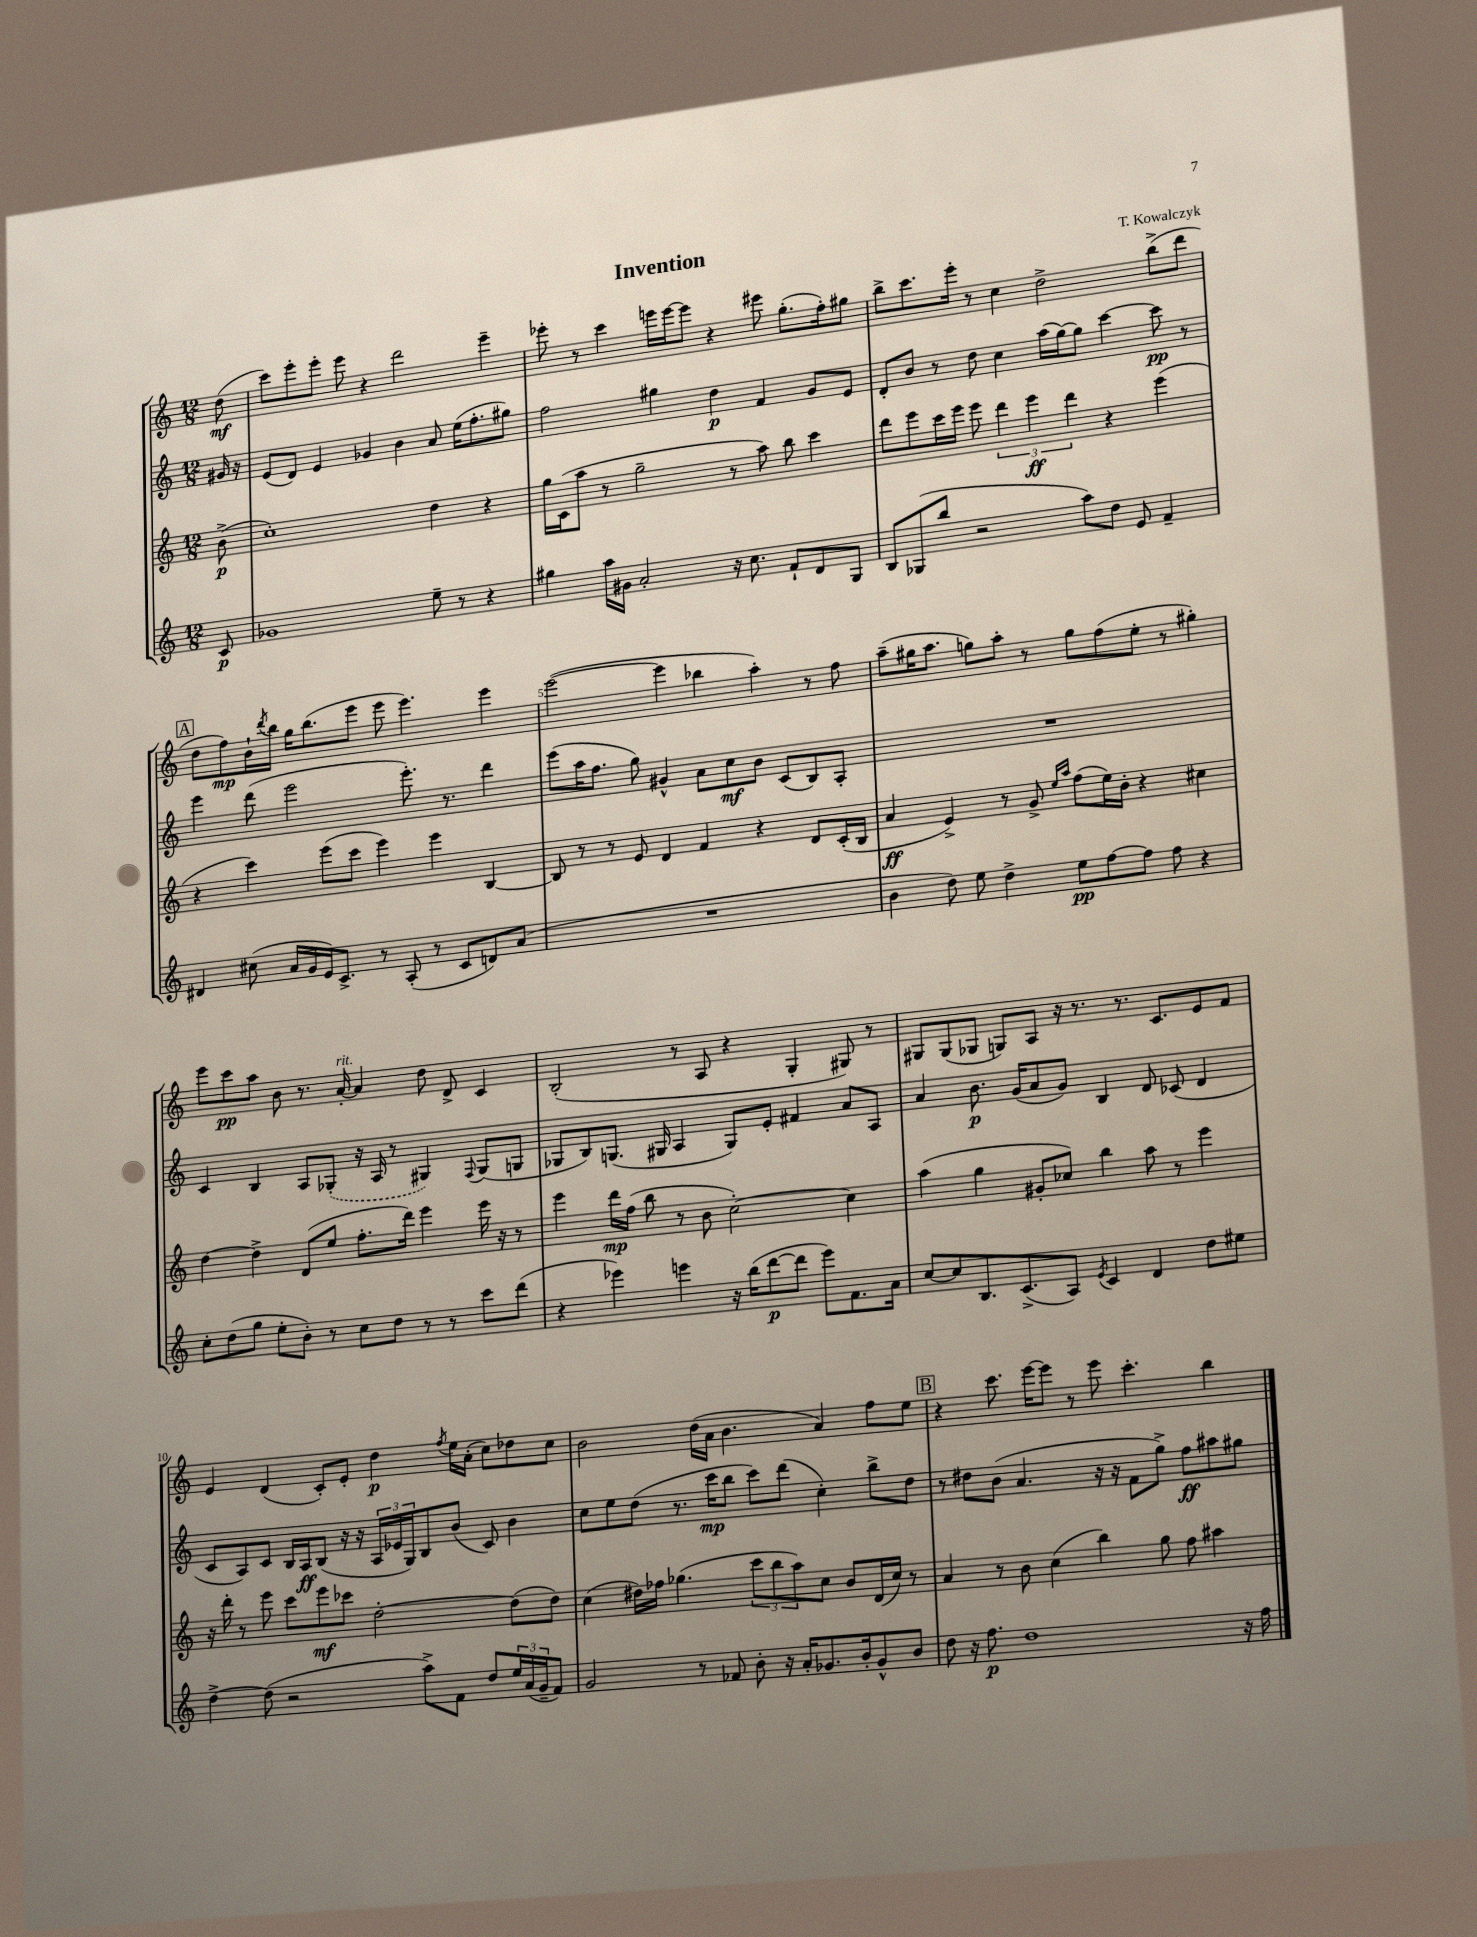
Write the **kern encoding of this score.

**kern	**kern	**kern	**kern
*staff4	*staff3	*staff2	*staff1
*clefG2	*clefG2	*clefG2	*clefG2
*k[]	*k[]	*k[]	*k[]
*M12/8	*M12/8	*M12/8	*M12/8
8c	(8b^	16g#	(8dd
.	.	16r	.
=	=	=	=
1g-	1cc')	(8e	8ccc)
.	.	8d)	8eee'
.	.	4e	8eee'
.	.	.	8eee
.	.	4g-	4r
.	.	4b	2ddd
8ee~	4dd	8a	.
8r	.	(16ee	.
.	.	8.ff'	.
4r	4r	.	4eee~
.	.	8gg#)	.
=	=	=	=
4gg#	16gg	2ff	8eee-'
.	(16c	.	.
.	8aa	.	8r
16aa	8r	.	4ccc
16g#	.	.	.
2a'	2gg~	.	.
.	.	4gg#	16eee
.	.	.	[16eee
.	.	.	8eee]
.	.	4dd	4r
16r	8r	.	.
8.cc	.	.	.
.	8aa)	4f	8eee#
8f`	8bb	.	(8.gg'
8d	4ccc	8g	.
.	.	.	16ff')
8G	.	8e	8gg#
=	=	=	=
8B	8ddd	8d'	8bb^
(8G-	8eee	8b	8.ccc
8bb	16ccc	8r	.
.	16eee	.	16eee'
2r	8eee	8dd	8r
.	6ddd	4cc	4cc
.	6eee	.	.
.	.	(16aa	2dd^
.	.	[16gg)	.
.	6ddd	.	.
8aa)	.	8gg]	.
8dd	4r	[4ccc	.
8e	.	.	.
4f~	(4eee	8ccc]	(8bb^
.	.	8r	8ddd
=	=	=	=
4d#	4r	4eee	8dd
.	.	.	8ff)
(8cc#	4ccc)	(8ddd	16b`
.	.	.	8qddd
.	.	.	16bb
16a	.	2eee	16gg
16g	.	.	(8.bb
16e)	(8eee	.	.
8.c^	.	.	.
.	8ccc	.	8eee
8r	4eee)	.	8eee
(8A'	.	8.eee')	4.eee)
8r	4eee	.	.
.	.	8.r	.
8c	.	.	.
8d)	[4B	4ddd	4eee
(8a	.	.	.
=	=	=	=
1.r	8B]	(8eee	([2eee
.	8r	16aa	.
.	.	8.ff	.
.	8r	.	.
.	8e	8gg)	.
.	4d	4g#^^	4eee]
.	4f	8a	4bb-
.	.	8cc	.
.	4r	8b	4aa')
.	.	(8c	.
.	8d	8B)	8r
.	(16c'	8A'	8ff
.	16B	.	.
=	=	=	=
4b	4a	1.r	(8aa~
.	.	.	16gg#
.	.	.	8.aa
8dd)	4e^)	.	.
8ee	.	.	8gg)
4dd^	8r	.	8aa'
.	8g^	.	8r
.	16qqee	.	.
.	16qqaa	.	.
8ee	(8ff	.	8gg
[8ff	16ee)	.	(8ff
.	16b'	.	.
8ff]	4r	.	8ee'
8ff	.	.	8r
4r	4cc#	.	4gg#')
=	=	=	=
8cc'	[4dd	4c	8eee
(8dd	.	.	8ccc
8gg	4dd^]	4B	8aa
8ee'	.	.	8b
8b')	(8d	8A	8.r
8r	8ee	(8G-'	.
.	.	.	[16a'
8cc	8.ff'	16r	4a]
.	.	16A	.
8dd	.	8r	.
.	16ddd)	.	.
8r	4eee	4G#)	8dd
8r	.	.	8d^
.	.	8qqF	.
8ccc	16eee	(8G#	4c
.	16r	.	.
(8ddd	8r	8G	.
=	=	=	=
4r	4eee	8G-	(2B'
.	.	8B)	.
4eee-)	16ddd	(8.G	.
.	(16ff	.	.
.	8bb	.	.
.	.	16G#	.
4eee	8r	4A	8r
.	8b	.	8A
16r	[2cc')	8G#)	4r
(16bb	.	.	.
[8ddd	.	8e'	.
8ddd]	.	4f#	4G'
8eee)	.	.	.
8.f	4cc]	8a	8G#)
.	.	8A	8r
16a	.	.	.
=	=	=	=
[8cc	(4aa	4a	8G#
8cc]	.	.	(8G#
8.B	4gg	8.b	8G-
.	.	.	8G)
(8.c^	.	(16g	.
.	8g#'	8a	8A
8A)	8cc-)	8g)	16r
.	.	.	8.r
8qe	.	.	.
4c	4bb	4B	.
.	.	.	8.r
4d	8aa	8d	.
.	.	.	8.c
.	8r	(8c-	.
8dd	4eee	4d	8e
8ee#	.	.	8f
=	=	=	=
[4dd^	16r	8c	4e
.	16ddd'	.	.
.	8r	8A)	.
(8dd]	8eee	8c	(4d
2r	8ccc	16B	.
.	.	16A	.
.	8eee	(8B	8c')
.	8ccc-	16r	8e'
.	.	16r	.
.	[2dd'	24A	4dd
.	.	24e-	.
.	.	24G)	.
8aa^)	.	8B	.
.	.	.	8qff
8f	.	(8b	16ee
.	.	.	(16a'
8dd	.	8c)	8cc)
24ee	(8dd]	4b	8dd-
(24a	.	.	.
24g~	.	.	.
8f)	8dd)	.	8cc
=	=	=	=
2g	(4cc	8cc	2b
.	.	8ee	.
.	16dd#)	(8dd	.
.	16ff-	.	.
.	(4.gg-	8.r	.
8r	.	.	(16dd
.	.	16ccc	16a
8f-	.	8bb	4.b
8b'	12ccc	8ccc)	.
.	12bb	.	.
16r	.	(8ddd	.
.	12aa)	.	.
16a'	.	.	.
8.g-	8cc	4cc')	4a)
.	8b	.	.
16b'	.	.	.
8g-^^	(16d	8bb^	8ff
.	16cc)	.	.
8b	8r	8dd	8ee
=	=	=	=
8dd	4a	8r	4r
16r	.	8dd#	.
8.ff	.	.	.
.	8r	(8b	8.ccc
1dd	8b	4.a	.
.	.	.	[16eee
.	(4cc	.	8eee]
.	.	.	8r
.	4bb)	16r	8eee
.	.	16r	.
.	.	8f	4.ccc'
.	8gg	8gg^)	.
.	8ff	8ff	.
.	4aa#	8aa#	4bb
16r	.	8gg#	.
16ff	.	.	.
==	==	==	==
*-	*-	*-	*-
